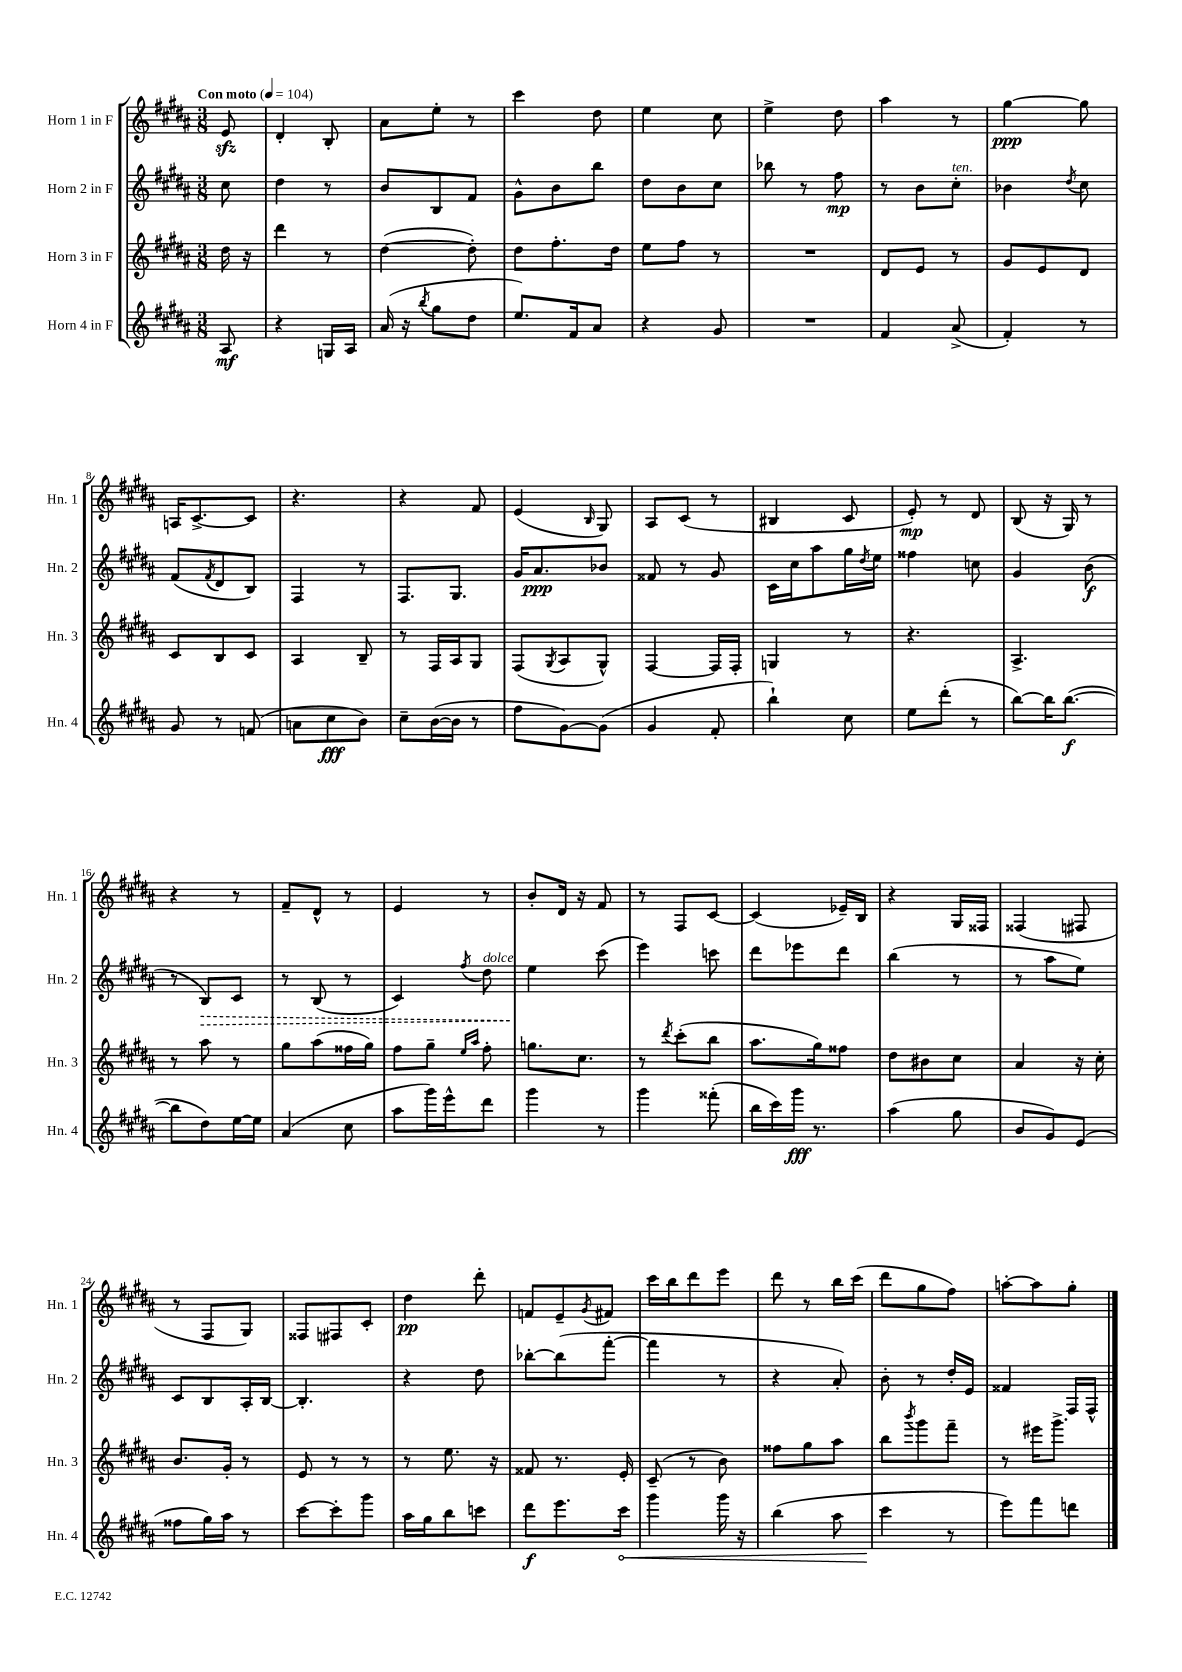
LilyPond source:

<<
\new StaffGroup <<
\new Staff = "s0" \with { instrumentName = "Horn 1 in F" shortInstrumentName = "Hn. 1" } {
    \clef treble \key b \major \numericTimeSignature \time 3/8 \partial 8 \tempo "Con moto" 4 = 104
    e'8\sfz |
    dis'4-. b8-. |
    ais'8 e''8-. r8 |
    cis'''4 dis''8 |
    e''4 cis''8 |
    e''4-> dis''8 |
    ais''4 r8 |
    gis''4~\ppp gis''8 |
    a16 cis'8.~-> cis'8 |
    r4. |
    r4 fis'8 |
    e'4( \grace { b16 } gis8) |
    ais8 cis'8( r8 |
    bis4 cis'8 |
    e'8-.\mp) r8 dis'8 |
    b8( r16 gis16) r8 |
    r4 r8 |
    fis'8-- dis'8-^ r8 |
    e'4 r8 |
    b'8-. dis'16 r16 fis'8 |
    r8 fis8 cis'8~ |
    cis'4( ees'16--) b16 |
    r4 gis16 fisis16 |
    fisis4( fis8 |
    r8 fis8 gis8) |
    fisis8 fis8 cis'8-. |
    dis''4\pp dis'''8-. |
    f'8 e'8-- \acciaccatura { gis'8 } fis'8 |
    cis'''16 b''16 dis'''8 e'''8 |
    dis'''8 r8 b''16 cis'''16( |
    dis'''8 gis''8 fis''8) |
    a''8~-. a''8 gis''8-. \bar "|." |
}
\new Staff = "s1" \with { instrumentName = "Horn 2 in F" shortInstrumentName = "Hn. 2" } {
    \clef treble \key b \major \numericTimeSignature \time 3/8 \partial 8
    cis''8 |
    dis''4 r8 |
    b'8 b8 fis'8 |
    gis'8-^ b'8 b''8 |
    dis''8 b'8 cis''8 |
    bes''8 r8 fis''8\mp |
    r8 b'8 cis''8-.^\markup { \italic "ten." } |
    bes'4 \acciaccatura { dis''8 } cis''8 |
    fis'8( \acciaccatura { fis'8 } dis'8 b8) |
    fis4 r8 |
    fis8. gis8. |
    gis'16 ais'8.\ppp bes'8 |
    fisis'8 r8 gis'8 |
    cis'16 cis''16 ais''8 gis''16 \acciaccatura { dis''8 } e''16 |
    fisis''4 c''8 |
    gis'4 b'8\f( |
    r8 \once \override Hairpin.style = #'dashed-line b8\>) cis'8 |
    r8 b8( r8 |
    cis'4) \acciaccatura { fis''8 } dis''8^\markup { \italic "dolce" } |
    e''4\! cis'''8( |
    e'''4) c'''8 |
    dis'''8 ees'''8 dis'''8 |
    b''4( r8 |
    r8 ais''8 e''8) |
    cis'8 b8 ais16-. b16~ |
    b4.-. |
    r4 dis''8 |
    bes''8~-. bes''8( fis'''8~-. |
    fis'''4 r8 |
    r4 ais'8-.) |
    b'8-. r8 dis''16-. e'16 |
    fisis'4 fis16 fis16-^ \bar "|." |
}
\new Staff = "s2" \with { instrumentName = "Horn 3 in F" shortInstrumentName = "Hn. 3" } {
    \clef treble \key b \major \numericTimeSignature \time 3/8 \partial 8
    dis''16 r16 |
    dis'''4 r8 |
    dis''4~( dis''8-.) |
    dis''8 fis''8.-. dis''16 |
    e''8 fis''8 r8 |
    R4. |
    dis'8 e'8 r8 |
    gis'8 e'8 dis'8 |
    cis'8 b8 cis'8 |
    ais4 b8-- |
    r8 fis16 ais16 gis8 |
    fis8( \acciaccatura { gis8 } ais8 gis8-^) |
    fis4~ fis16 fis16-. |
    g4 r8 |
    r4. |
    ais4.-> |
    r8 ais''8 r8 |
    gis''8 ais''8( fisis''16 gis''16) |
    fis''8 gis''8-- \grace { e''16 ais''16 } fis''8-. |
    g''8. cis''8. |
    r8 \acciaccatura { dis'''8 } cis'''8-.( b''8 |
    ais''8. gis''16) fisis''8 |
    dis''8 bis'8 cis''8 |
    ais'4 r16 cis''16-. |
    b'8. gis'16-. r8 |
    e'8 r8 r8 |
    r8 e''8. r16 |
    fisis'8 r8. e'16-. |
    cis'8--( r8 b'8) |
    fisis''8 gis''8 ais''8 |
    b''8 \acciaccatura { b'''8 } gis'''8 fis'''8-- |
    r8 eis'''16 gis'''8.-> \bar "|." |
}
\new Staff = "s3" \with { instrumentName = "Horn 4 in F" shortInstrumentName = "Hn. 4" } {
    \clef treble \key b \major \numericTimeSignature \time 3/8 \partial 8
    ais8\mf |
    r4 g16 ais16 |
    ais'16( r16 \acciaccatura { b''8 } gis''8 dis''8 |
    e''8.) fis'16 ais'8 |
    r4 gis'8 |
    R4. |
    fis'4 ais'8->( |
    fis'4-.) r8 |
    gis'8 r8 f'8( |
    a'8 cis''8\fff b'8) |
    cis''8-- b'16~( b'16 r8 |
    fis''8 gis'8~) gis'8( |
    gis'4 fis'8-. |
    b''4-!) cis''8 |
    e''8 dis'''8-.( r8 |
    b''8~) b''16 b''8.~\f( |
    b''8 dis''8) e''16~ e''16 |
    ais'4( cis''8 |
    ais''8 gis'''16) e'''16-^ dis'''8 |
    gis'''4 r8 |
    gis'''4 fisis'''8-.( |
    b''16 cis'''16) gis'''16\fff r8. |
    ais''4( gis''8 |
    b'8 gis'8) e'8( |
    fisis''8 gis''16) ais''16 r8 |
    cis'''8~ cis'''8-. gis'''8 |
    ais''16 gis''16 b''8 c'''8 |
    dis'''8\f e'''8. \once \override Hairpin.circled-tip = ##t cis'''16\< |
    gis'''4 gis'''16 r16 |
    b''4( ais''8 |
    cis'''4\! r8 |
    e'''8) fis'''8 d'''8 \bar "|." |
}
>>
>>
